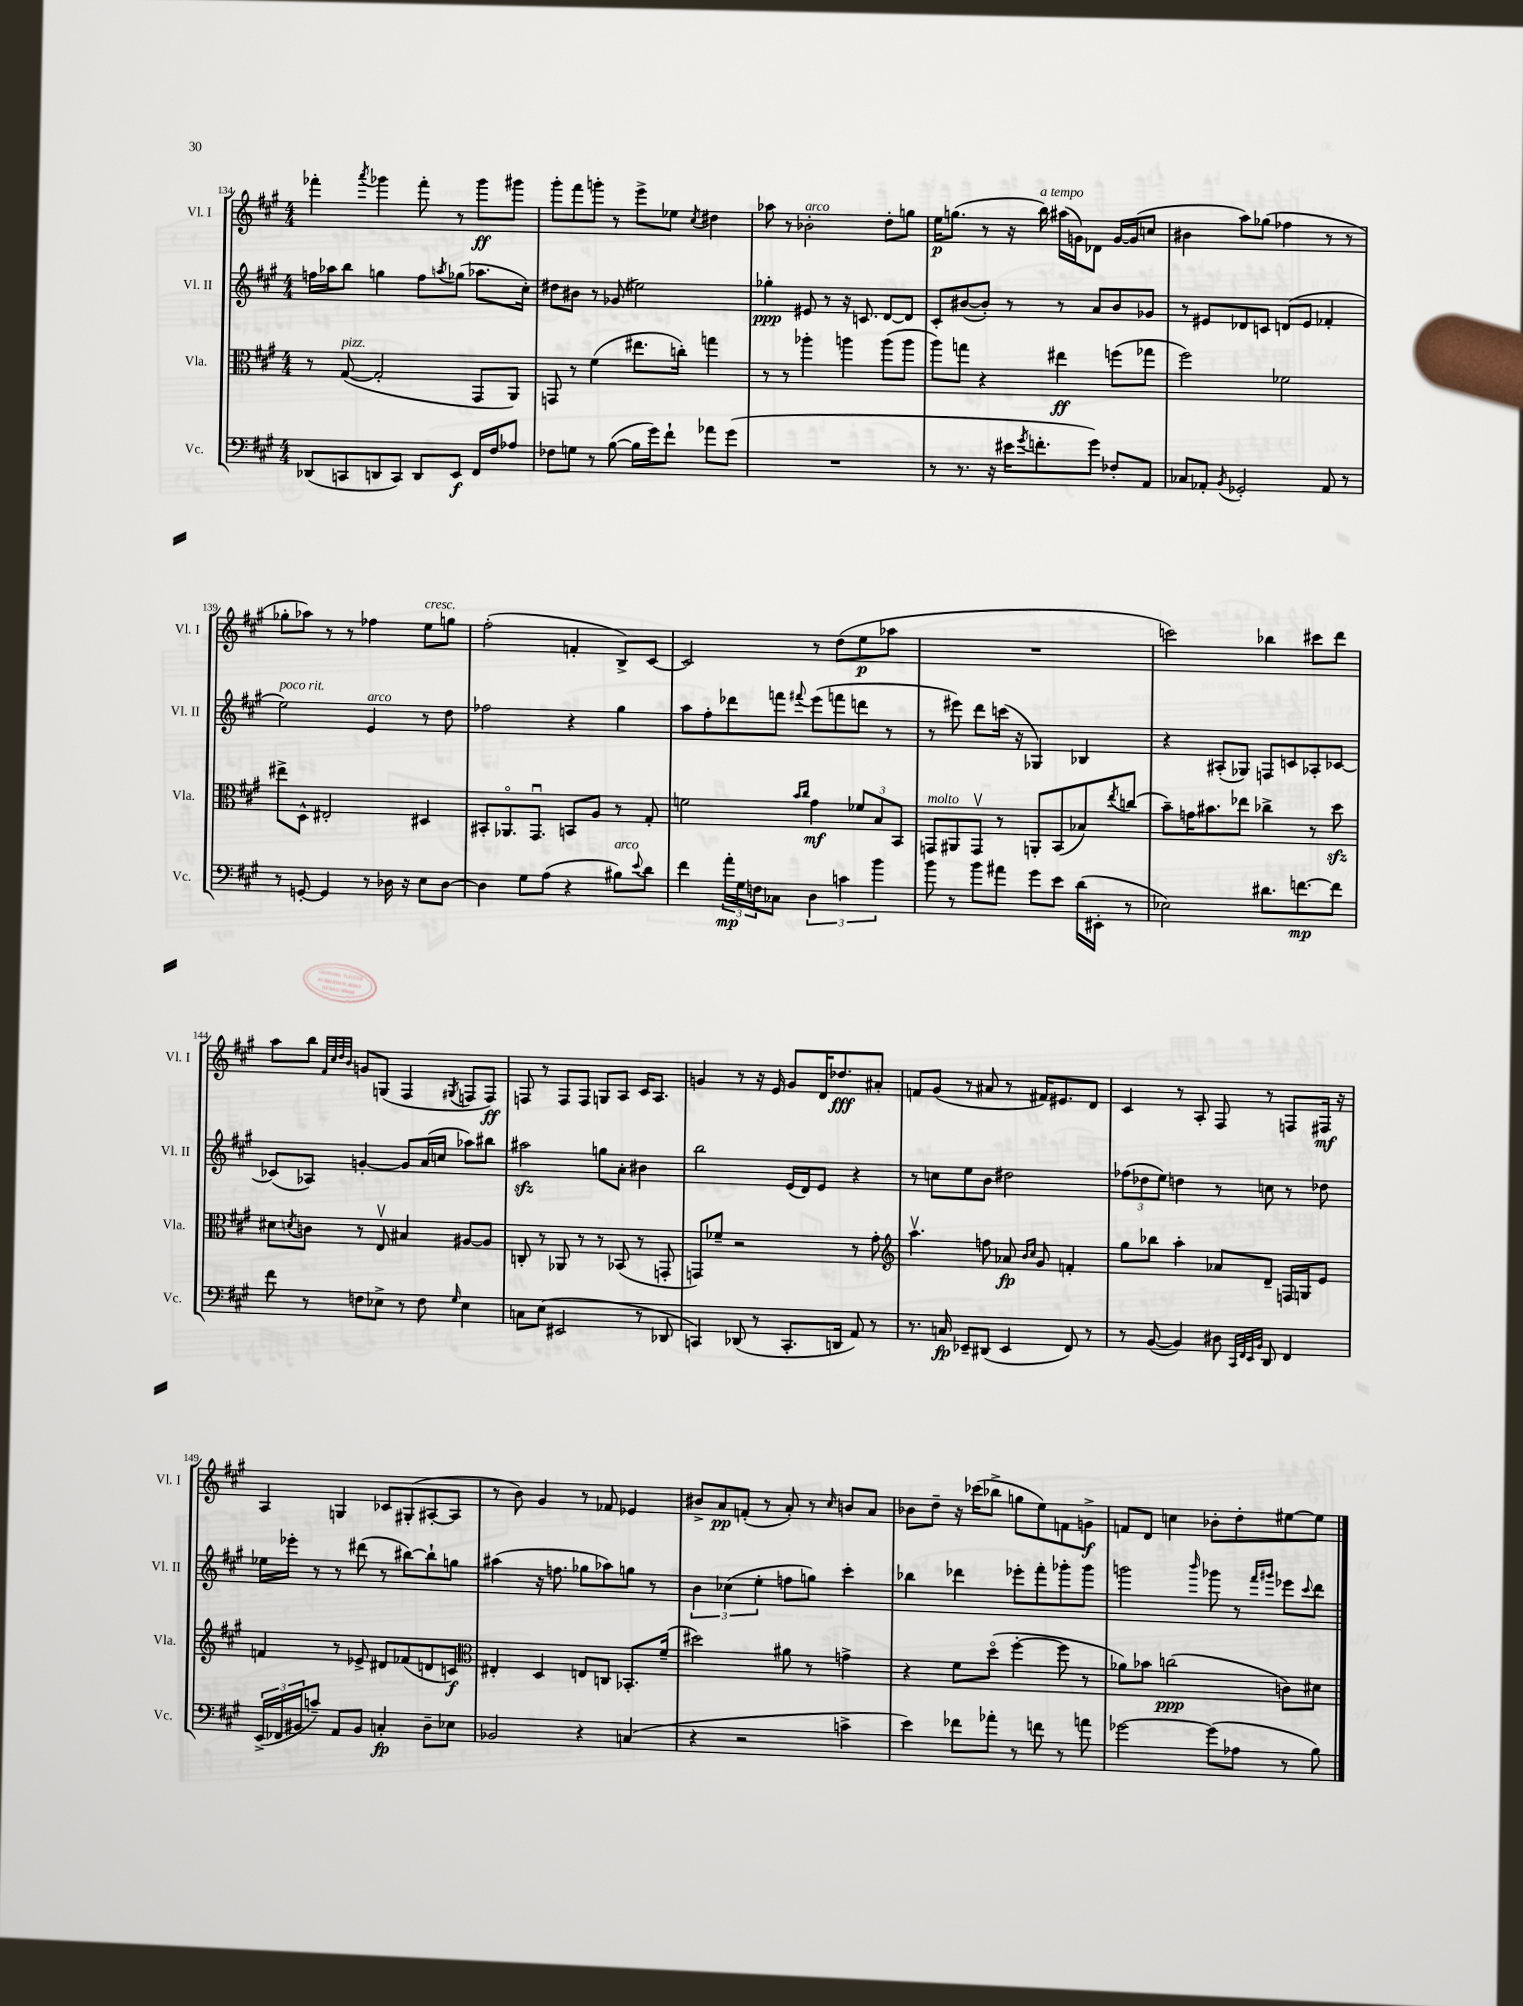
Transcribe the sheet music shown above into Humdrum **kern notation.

**kern	**kern	**kern	**kern
*staff4	*staff3	*staff2	*staff1
*clefF4	*clefC3	*clefG2	*clefG2
*k[f#c#g#]	*k[f#c#g#]	*k[f#c#g#]	*k[f#c#g#]
*M4/4	*M4/4	*M4/4	*M4/4
(8DD-/L	8r	16ff\LL	4fff-'\
.	.	16aa-\J	.
8CC/	([8G#/	8bb\J	.
.	.	.	8qaaa/
8DD/	2G#'/]	4gg\	4ggg-\
8CC/J)	.	.	.
8DD/L	.	8ff\L	8fff-'\
.	.	8qaa/	.
8EE/J	.	(8gg-\J	8r
16FF#/LL	8GG#/L	8.aa-\L	8ggg-\L
16F#/J	.	.	.
8A-/J	8AA/J)	.	8ggg#\J
.	.	16cc#'\Jk)	.
=	=	=	=
8F-\L	8GG/	8dd#\L	8ggg#'\L
8G\J	8r	8b#\J	8fff#\
8r	(4f#\	8r	8ggg'\J
([8B\	.	(8g-/	8r
16B\]LL	8.ee#\L	2ee#\)	8eee^\L
16g#\J)	.	.	.
8f#`\J	.	.	8ee-\J
.	16cc'\Jk)	.	.
.	.	.	8qcc#/
8a-\L	4gg\	.	4dd#\
(8g#\J	.	.	.
=	=	=	=
1r	8r	4gg-'\	8aa-\
.	8r	.	8r
.	4aa-'\	8e#/	2b-'\
.	.	8r	.
.	4aa\	16r	.
.	.	8.c/	.
.	(8aa\L	[8d/L	8dd'\L
.	8aa\J	8d/]J	8gg\J
=	=	=	=
8r	8aa\L)	8c#'/L	16ee\LK
.	.	.	(8.gg\J
8.r	8gg\J	([8b#/	.
.	4r	8b#'/]J)	8r
16r	.	.	.
16e#\LK	.	8r	16r
8qg#/	.	.	.
8.f'\	.	.	16bb\)
.	4ee#\	8r	(16aa#\LL
.	.	.	16g\J)
8g#\J)	.	8a/L	8d-\J
8F-'/L	(8ff\L	8b#/	[16g/LL
.	.	.	(16g/]J
8AA/J	8gg-\J	8g-/J	8cc/J
=	=	=	=
8C-/L	2ff#\)	8r	4b#\
8AA-'/J	.	8e#/L	.
8qBB/	.	.	.
2GG-'/	.	8d-/	8aa\L)
.	.	8c/J	(8gg-\J
.	2f-\	(8d/L	4ff-\
.	.	8e#/J	.
8AA-/	.	4f-'/	8r
8r	.	.	8r
=	=	=	=
8r	8ee#^\L	2ee\)	8gg-'\L
[8GG'/	8D^^\J	.	8aa-\J)
4GG/]	2E#'/	.	8r
.	.	.	8r
8r	.	4e/	4ff-\
16D-\	.	.	.
16r	.	.	.
8E\L	4D#/	8r	8ee\L
[8D-\J	.	8dd\	8gg\J
=	=	=	=
4D-\]	8BB#'/L	2ff-\	(2ff#'\
.	8.AA-o/	.	.
8G#\L	.	.	.
.	8.GG#u/J	.	.
(8A\J	.	.	.
4r	8BB/L	4r	4f'/
.	8A/J	.	.
8B#\L)	8r	4gg#\	8B^/L)
8qqe/	.	.	.
8d\J	8G#'/	.	[8c#/J
=	=	=	=
4f#\	2f\	8aa\L	2c#/]
.	.	8ff#'\	.
24a'\LL	.	8ddd-\	.
24G#\	.	.	.
24F\J	.	.	.
8C-\J	.	8fff\J	.
.	16qqb/LL	.	.
.	16qqcc#/JJ	8qqfff#/	.
6D\	4g#\	(8eee\L	8r
.	.	8fff\	(8dd\L
6c\	.	.	.
.	12f-/L	8ddd\J	8ee\
6b\	12B/	.	.
.	.	8r	8aa-\J
.	12BB/J	.	.
=	=	=	=
8b\	8GG/L	8r	1r
8r	8AA#/	8eee#\)	.
8b\L	8GGv/J	8ddd\L	.
8a#\J	8r	(16ccc\Jk	.
.	.	16r	.
8g#\L	8AA'/L	4G-/)	.
8e\J	(8BB/	.	.
(16d\LL	8B-/)	4B-/	.
16EE#'\JJ	.	.	.
.	8qee/	.	.
8r	(8cc/J	.	.
=	=	=	=
2E-\)	8b~\L)	4r	2ccc\)
.	16g\K	.	.
.	8.b#\	.	.
.	.	(8A#'/L	.
.	8ee-\J	8G-/J)	.
8.d#\L	4cc-^\	8F/L	4bb-\
.	.	8c/	.
[8.f\	.	.	.
.	8r	8A-'/	8ccc#\L
8f\]J	8dd\	[8c-/J	8ddd\J
=	=	=	=
8f#\	8d#\L	(8c-/]L	8aa\L
.	8qd/	.	.
8r	8c\J	8A-/J)	8bb\J
.	.	.	32qqf#/LLL
.	.	.	32qqcc#/
.	.	.	32qqdd/
.	.	.	32qqb/JJJ
8F\L	8r	[4g'/	8g/L
8E-^\J	8Ev/	.	(8G/J
8r	4B#/	8g/]L	4F#/
8F\	.	(16a/L	.
.	.	16cc/JJ	.
16qqG#/	.	.	8qG#/
4E-\	[8A#/L	8aa-\L)	8F/L
.	8A#/]J	8bb#\J	8F/J)
=	=	=	=
8C\L	8C'/	2aa#\	8F/
(8E\J	8r	.	8r
2EE#/	8AA-/	.	8F/L
.	8r	.	8F/J
.	8r	8gg\L	8G/L
.	(8BB-/	8a'\J	8A/J
8r	8r	4b#\	16c#/LK
.	.	.	8.A/J
8DD-/	8GG'/	.	.
=	=	=	=
4CC/)	8GG/L)	2bb\	4g/
.	8f-~/J	.	.
(8DD-/	2r	.	8r
8r	.	.	16r
.	.	.	16e/
8.CC'/L	.	(16e/LL	8g/L
.	.	16d/J)	.
.	.	8e/J	16d/K
16DD/Jk	.	.	8.dd-/
8AA/)	8r	4r	.
8r	8g#'\	.	8a#'/J
=	=	=	=
*	*clefG2	*	*
8.r	4.aav\	8r	8f/L
.	.	8cc\L	(8g#/J
16C/	.	.	.
8EE-~/L	.	8ee\	8r
(8DD#/J	8ff\	8b\J	8a#/
4EE-/	8a-/	2dd#\	8r
.	16qqb/LL	.	.
.	16qqcc#/JJ	.	.
.	8g#/	.	16f#/LK)
.	.	.	8.e#/
8FF#/)	4f'/	.	.
8r	.	.	8d/J
=	=	=	=
8r	8gg#\L	(12ff-\L	4c#/
.	.	12dd-\	.
([8BB/	8bb-\J	.	.
.	.	12ee\J)	.
4BB/])	4aa'\	4dd\	8r
.	.	.	8A'/
8D#\	8a-/L	8r	8F#/
32qqCC#/LLL	.	.	.
32qqFF#/	.	.	.
32qqEE/	.	.	.
32qqBB/JJJ	.	.	.
8DD/	8d~/J	8cc\	8r
4FF#/	16F/LL	8r	8F/L
.	16G/J	.	.
.	8e/J	8dd-\	16F#/Jk
.	.	.	16r
=	=	=	=
(24EE^/LL	4f/	16ee-\LL	4A/
24FF-/	.	.	.
.	.	16eee-'\JJ	.
24BB#/J	.	.	.
8c~/J)	.	8r	.
8AA/L	8r	8r	4G/
8BB#/J	8e-^/	(8ddd#\	.
4C'/	8d#/L	8r	8c-/L
.	(8f-/	[8bb#\L)	(8G#'/
8D~\L	8d/	8bb#`\]	[8A#'/
8E-\J	8c/J)	8gg\J	8A#/]J
=	=	=	=
*	*clefC3	*	*
2BB-/	4E#'/	(4aa#\	8r
.	.	.	8b\)
.	4D/	16r	4g#/
.	.	8.ff\	.
4r	8E/L	8gg-\L	8r
.	8C/J	8aa-\)	8f-/
(4C/	8.BB-'/L	8gg\J	4e-/
.	.	8r	.
.	(16f#~/Jk	.	.
=	=	=	=
4r	2dd#\)	6b\	8b#^/L
.	.	.	8a/
.	.	(6cc-\	.
2r	.	.	(8f'/J
.	.	6ee'\	.
.	.	.	8r
.	8a#\	8ff\L	8a'/)
.	8r	8gg\J)	8r
.	.	.	16qqcc#/
4c^\	4g^\	4ccc#'\	8b/L
.	.	.	8a/J
=	=	=	=
4e\)	4r	4bb-\	8b-\L
.	.	.	8dd~\J
8f-\L	8f#\L	4ddd-\	16r
.	.	.	(16ccc-\LK
8a-'\J	(8ddo\J	.	8bb-^\J
8r	[4ff#'\	8eee-'\L	8gg\L
8f\	.	8fff#'\	8ee\)
8r	8ff#\]	8ggg-'\	8f\
8a\	8r	8ggg-\J	8g^\J
=	=	=	=
[2g-\	8a-\L)	2ggg\	8f/L
.	8b-\J	.	8d/J
.	(2cc\	.	4cc\
.	.	16qqbbb/	.
(8g-\]L	.	8ggg-\	8b-'\L
8A-\J	.	8r	8dd'\
.	.	16qqfff#/LL	.
.	.	16qqggg#/JJ	.
8r	8c\L)	8eee-\L	[8ee#\
.	.	8qqccc#/	.
8B\)	8d#\J	8ddd\J	8ee#\]J
==	==	==	==
*-	*-	*-	*-
